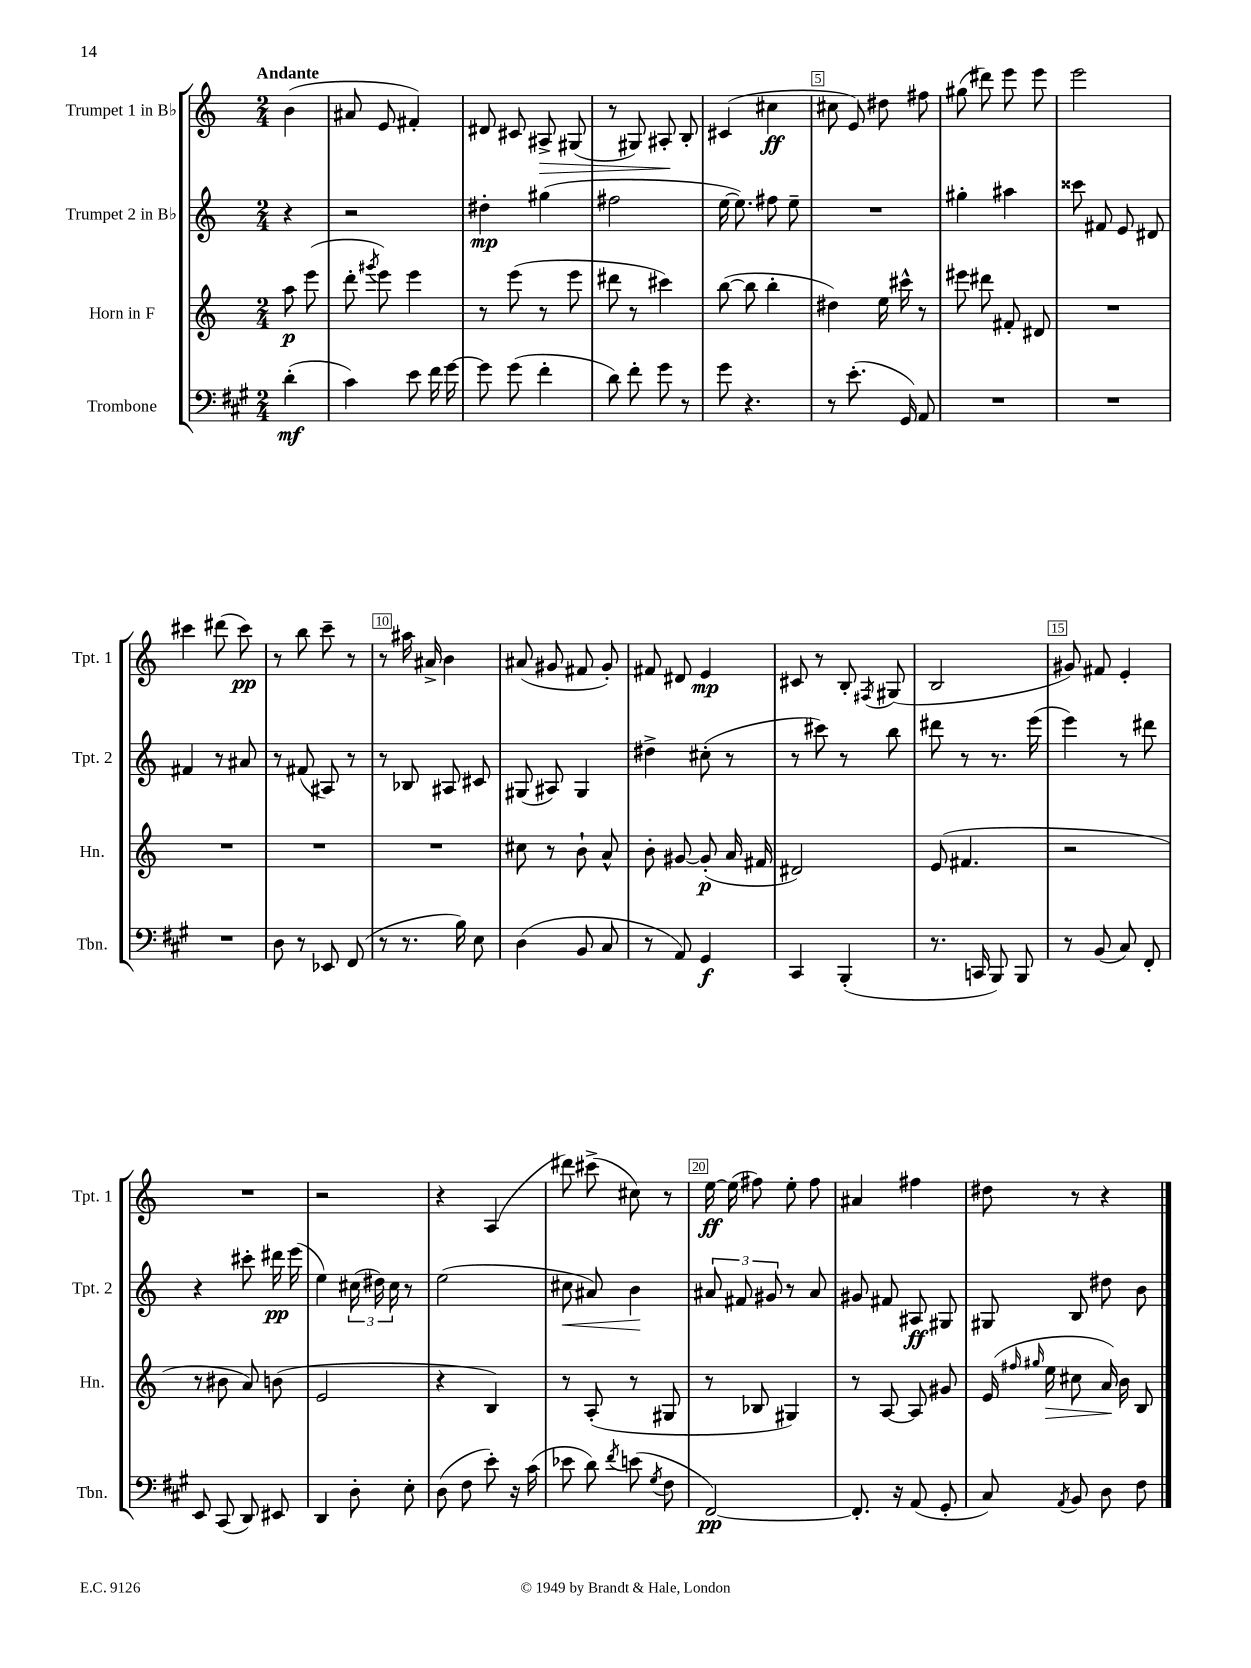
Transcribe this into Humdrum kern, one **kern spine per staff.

**kern	**dynam	**kern	**dynam	**kern	**dynam	**kern	**dynam
*part4	*part4	*part3	*part3	*part2	*part2	*part1	*part1
*staff4	*staff4	*staff3	*staff3	*staff2	*staff2	*staff1	*staff1
*I"Trombone	*	*I"Horn in F	*	*I"Trumpet 2 in B♭	*	*I"Trumpet 1 in B♭	*
*I'Tbn.	*	*I'Hn.	*	*I'Tpt. 2	*	*I'Tpt. 1	*
*clefF4	*	*clefG2	*	*clefG2	*	*clefG2	*
*k[f#c#g#]	*	*k[]	*	*k[]	*	*k[]	*
*M2/4	*	*M2/4	*	*M2/4	*	*M2/4	*
=	=	=	=	=	=	=	=
!	!	!	!	!	!	!LO:TX:a:B:t=Andante	!
(4d'\	mf	8aa\	p	4r	.	(4b\	.
.	.	(8eee\	.	.	.	.	.
=1	=1	=1	=1	=1	=1	=1	=1
4c#\)	.	8ddd'\	.	2r	.	8a#X/	.
.	.	8qggg#X/	.	.	.	.	.
.	.	8eee\)	.	.	.	8e/	.
8e\	.	4eee\	.	.	.	4f#X'/)	.
16f#\	.	.	.	.	.	.	.
[16g#\	.	.	.	.	.	.	.
=2	=2	=2	=2	=2	=2	=2	=2
8g#\]	.	8r	.	4dd#X'\	mp	8d#X/	.
(8g#\	.	(8eee\	.	.	.	8c#X/	.
!	!	!	!	!	!	!	!LO:HP:b
4f#'\	.	8r	.	(4gg#X\	.	8A#X^/	>
.	.	8eee\	.	.	.	(8G#X/	.
=3	=3	=3	=3	=3	=3	=3	=3
8d\)	.	8ddd#X\	.	2ff#X\	.	8r	.
8f#'\	.	8r	.	.	.	8G#X/)	.
8g#\	.	4ccc#X\)	.	.	.	8A#X'/	.
8r	.	.	.	.	.	8B'/	]
=4	=4	=4	=4	=4	=4	=4	=4
8g#\	.	([8bb\	.	[16ee\	.	(4c#X/	.
.	.	.	.	8.ee\])	.	.	.
4.r	.	8bb\]	.	.	.	.	.
.	.	4bb'\	.	8ff#X\	.	4cc#X\	ff
.	.	.	.	8ee~\	.	.	.
=5	=5	=5	=5	=5	=5	=5	=5
8r	.	4dd#X\)	.	2r	.	8cc#X\	.
(8.e'\	.	.	.	.	.	8e/)	.
.	.	16ee\	.	.	.	8dd#X\	.
16GG#/)	.	16ccc#X^^\	.	.	.	.	.
8AA/	.	8r	.	.	.	8ff#X\	.
=6	=6	=6	=6	=6	=6	=6	=6
2r	.	8eee#X\	.	4gg#X'\	.	(8gg#X\	.
.	.	8ddd#X\	.	.	.	8ddd#X\)	.
.	.	8f#X'/	.	4aa#X\	.	8eee\	.
.	.	8d#X/	.	.	.	8eee\	.
=7	=7	=7	=7	=7	=7	=7	=7
2r	.	2r	.	8ccc##X\	.	2eee\	.
.	.	.	.	8f#X/	.	.	.
.	.	.	.	8e/	.	.	.
.	.	.	.	8d#X/	.	.	.
!!LO:LB:g=z
=8	=8	=8	=8	=8	=8	=8	=8
2r	.	2r	.	4f#X/	.	4ccc#X\	.
.	.	.	.	8r	.	(8ddd#X\	.
.	.	.	.	8a#X/	.	8ccc#\)	pp
=9	=9	=9	=9	=9	=9	=9	=9
8D\	.	2r	.	8r	.	8r	.
8r	.	.	.	(8f#X/	.	8bb\	.
8EE-X/	.	.	.	8A#X/)	.	8ccc~\	.
(8FF#/	.	.	.	8r	.	8r	.
=10	=10	=10	=10	=10	=10	=10	=10
8r	.	2r	.	8r	.	8r	.
8.r	.	.	.	8B-X/	.	16aa#X\	.
.	.	.	.	.	.	16a#X^/	.
.	.	.	.	8A#X/	.	4b\	.
16B\)	.	.	.	.	.	.	.
8E\	.	.	.	8c#X/	.	.	.
=11	=11	=11	=11	=11	=11	=11	=11
(4D\	.	8cc#X\	.	(8G#X/	.	(8a#X/	.
.	.	8r	.	8A#X/)	.	8g#X/	.
8BB/	.	8b`\	.	4G#/	.	8f#X/	.
8C#/	.	8a^^/	.	.	.	8g#'/)	.
=12	=12	=12	=12	=12	=12	=12	=12
8r	.	8b'\	.	4dd#X^\	.	8f#X/	.
8AA/)	.	[8g#X/	.	.	.	8d#X/	.
4GG#/	f	(8g#'/]	p	(8cc#X'\	.	4e/	mp
.	.	16a/	.	8r	.	.	.
.	.	16f#X/	.	.	.	.	.
=13	=13	=13	=13	=13	=13	=13	=13
4CC#/	.	2d#X/)	.	8r	.	8c#X/	.
.	.	.	.	8ccc#X\)	.	8r	.
(4BBB'/	.	.	.	8r	.	8B'/	.
.	.	.	.	.	.	8qF#X/	.
.	.	.	.	8bb\	.	(8G#X/	.
=14	=14	=14	=14	=14	=14	=14	=14
8.r	.	(8e/	.	8ddd#X\	.	2B/	.
.	.	4.f#X/	.	8r	.	.	.
16CCn/	.	.	.	.	.	.	.
8BBB/)	.	.	.	8.r	.	.	.
8BBB/	.	.	.	.	.	.	.
.	.	.	.	(16eee\	.	.	.
=15	=15	=15	=15	=15	=15	=15	=15
8r	.	2r	.	4eee\)	.	8g#X/)	.
(8BB/	.	.	.	.	.	8f#X/	.
8C#/)	.	.	.	8r	.	4e'/	.
8FF#'/	.	.	.	8ddd#X\	.	.	.
!!LO:LB:g=z
=16	=16	=16	=16	=16	=16	=16	=16
8EE/	.	8r	.	4r	.	2r	.
(8CC#/	.	8b#X\	.	.	.	.	.
8DD/)	.	8a/)	.	8ccc#X'\	.	.	.
8EE#X/	.	(8bn\	.	16ddd#X\	pp	.	.
.	.	.	.	(16eee\	.	.	.
=17	=17	=17	=17	=17	=17	=17	=17
4DD/	.	2e/	.	4ee\)	.	2r	.
8D'\	.	.	.	(24cc#X\	.	.	.
.	.	.	.	24dd#X\)	.	.	.
.	.	.	.	24cc#\	.	.	.
8E'\	.	.	.	8r	.	.	.
=18	=18	=18	=18	=18	=18	=18	=18
(8D\	.	4r	.	(2ee\	.	4r	.
8F#\	.	.	.	.	.	.	.
8e'\)	.	4B/)	.	.	.	(4A/	.
16r	.	.	.	.	.	.	.
(16c#\	.	.	.	.	.	.	.
=19	=19	=19	=19	=19	=19	=19	=19
!	!	!	!	!	!LO:HP:b	!	!
8e-X\	.	8r	.	8cc#X\	<	8ddd#X\)	.
8d\)	.	(8A'/	.	8a#X/)	.	(8ccc#X^\	.
8qf#/	.	.	.	.	.	.	.
(8en\	.	8r	.	4b\	.	8cc#X\)	.
8qG#/	.	.	.	.	.	.	.
8F#\	.	8G#X/	.	.	.	8r	.
.	.	.	.	.	[	.	.
=20	=20	=20	=20	=20	=20	=20	=20
[2FF#/)	pp	8r	.	12a#X/	.	[16ee\	ff
.	.	.	.	.	.	(16ee\]	.
.	.	.	.	12f#X/	.	.	.
.	.	8B-X/	.	.	.	8ff#X\)	.
.	.	.	.	12g#X/	.	.	.
.	.	4G#X/)	.	8r	.	8ee'\	.
.	.	.	.	8a#/	.	8ff#\	.
=21	=21	=21	=21	=21	=21	=21	=21
8.FF#'/]	.	8r	.	8g#X/	.	4a#X/	.
.	.	[8A/	.	8f#X/	.	.	.
16r	.	.	.	.	.	.	.
(8AA/	.	8A/]	.	8A#X/	ff	4ff#X\	.
8GG#'/	.	8g#X/	.	8G#X/	.	.	.
=22	=22	=22	=22	=22	=22	=22	=22
8C#/)	.	(16e/	.	8G#X/	.	8dd#X\	.
.	.	16qqff#X/	.	.	.	.	.
.	.	16qqgg#X/	.	.	.	.	.
!	!	!	!LO:HP:b	!	!	!	!
.	.	16ee\	>	.	.	.	.
8qAA/	.	.	.	.	.	.	.
8BB/	.	8cc#X\	.	8B/	.	8r	.
8D\	.	16a/)	.	8dd#X\	.	4r	.
.	.	16b\	]	.	.	.	.
8F#\	.	8B/	.	8b\	.	.	.
==	==	==	==	==	==	==	==
*-	*-	*-	*-	*-	*-	*-	*-
